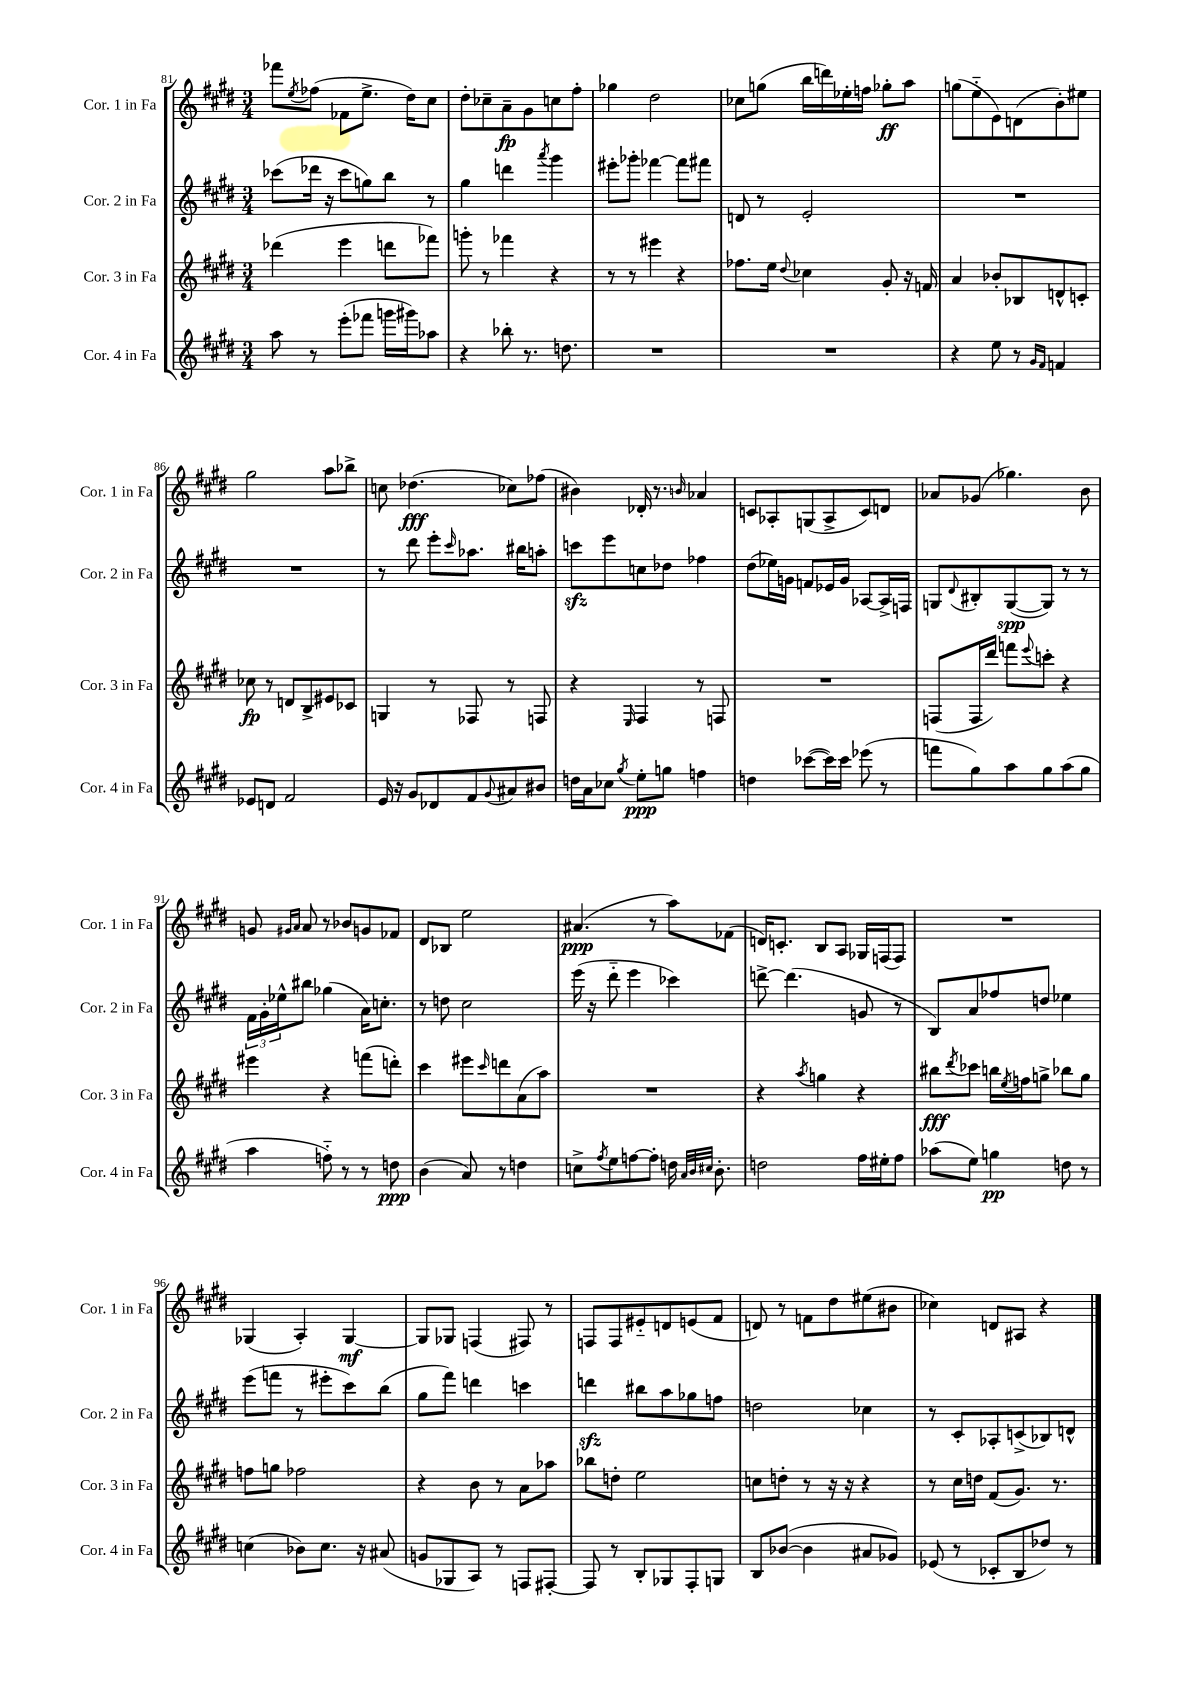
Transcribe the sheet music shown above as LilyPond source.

<<
\new StaffGroup <<
\new Staff = "s0" \with { instrumentName = "Cor. 1 in Fa" shortInstrumentName = "Cor. 1 in Fa" } {
    \clef treble \key e \major \numericTimeSignature \time 3/4
    fes'''8 \acciaccatura { e''8 } fes''8( fes'8 e''8.-> dis''16) cis''8 |
    dis''8-. ces''8-- a'8--\fp gis'8 c''8 fis''8-. |
    ges''4 dis''2 |
    ces''8 g''8( b''16 d'''16) ees''16-. f''16 ges''8-.\ff a''8 |
    g''8( e''8-_ e'8) d'8( b'8-.) eis''8 |
    gis''2 a''8 bes''8-> |
    c''8 des''4.\fff( ces''8) fes''8( |
    bis'4) des'16-. r8. \grace { b'16 } aes'4 |
    c'8 aes8-. g8( aes8-> c'8) d'8 |
    aes'8 ges'8( ges''4.) b'8 |
    g'8 \grace { gis'16 a'16 } a'8 r8 bes'8 g'8 fes'8 |
    dis'8 bes8 e''2 |
    ais'4.\ppp( r8 a''8) fes'8( |
    d'16) c'8.-. b8 a8 ges16 f16( f8) |
    R2. |
    ges4( a4-.) ges4~\mf |
    ges8 ges8 f4( fis8) r8 |
    f8 f8 eis'8-_ d'8 e'8( fis'8 |
    d'8) r8 f'8 dis''8 eis''8( bis'8 |
    ces''4) d'8 ais8 r4 \bar "|." |
}
\new Staff = "s1" \with { instrumentName = "Cor. 2 in Fa" shortInstrumentName = "Cor. 2 in Fa" } {
    \clef treble \key e \major \numericTimeSignature \time 3/4
    ces'''8( des'''16 r16 ces'''8 g''8) b''8 r8 |
    gis''4 d'''4 \acciaccatura { a'''8 } gis'''4 |
    eis'''8-. ges'''8-. fes'''4~ fes'''8 fis'''8 |
    d'8 r8 e'2-. |
    R2. |
    R2. |
    r8 dis'''8 e'''8-. \grace { cis'''16 } aes''8. bis''16 a''8-. |
    c'''8\sfz e'''8 c''8 des''8 fes''4 |
    dis''8( ees''16) g'16 f'8 ees'16 g'16 aes8~ aes16-> f16 |
    g8 \appoggiatura { dis'8 } bis8-. g8~\spp( g8) r8 r8 |
    \tuplet 3/2 { fis'16 gis'16-. ees''16-^ } bis''8 ges''4( a'16) c''8.-. |
    r8 d''8 cis''2 |
    e'''16( r16 dis'''8-_ e'''4 ces'''4) |
    d'''8~-> d'''4.( g'8 r8 |
    b8) a'8 fes''8 d''8 ees''4 |
    e'''8( f'''8 r8 eis'''8-. cis'''8) b''8( |
    gis''8 fis'''8) d'''4 c'''4 |
    d'''4\sfz bis''8 a''8 ges''8 f''8 |
    d''2 ces''4 |
    r8 cis'8-. aes8-. c'8->( bes8) d'8-^ \bar "|." |
}
\new Staff = "s2" \with { instrumentName = "Cor. 3 in Fa" shortInstrumentName = "Cor. 3 in Fa" } {
    \clef treble \key e \major \numericTimeSignature \time 3/4
    des'''4( e'''4 d'''8 fes'''8) |
    g'''8-. r8 fes'''4 r4 |
    r8 r8 eis'''4 r4 |
    fes''8. e''16 \appoggiatura { dis''8 } ces''4 gis'8-. r16 f'16 |
    a'4 bes'8-. bes8 d'8-^ c'8-. |
    ces''8\fp r8 d'8 b8-> eis'8 ces'8 |
    g4 r8 fes8 r8 f8 |
    r4 \grace { e16 } fis4 r8 f8 |
    R2. |
    f8( f16 dis'''16) f'''8 \appoggiatura { e'''8 } c'''8-. r4 |
    eis'''4 r4 f'''8( d'''8-.) |
    cis'''4 eis'''8 \grace { cis'''16 } d'''8 a'8( a''8) |
    R2. |
    r4 \acciaccatura { a''8 } g''4 r4 |
    bis''8\fff \acciaccatura { dis'''8 } ces'''8 b''16 \acciaccatura { e''8 } f''16 g''8-> bes''8 g''8 |
    f''8 g''8 fes''2 |
    r4 b'8 r8 a'8 aes''8 |
    bes''8 d''8-. e''2 |
    c''8 d''8-. r8 r16 r16 r4 |
    r8 cis''16 d''16 fis'8( gis'8.) r8. \bar "|." |
}
\new Staff = "s3" \with { instrumentName = "Cor. 4 in Fa" shortInstrumentName = "Cor. 4 in Fa" } {
    \clef treble \key e \major \numericTimeSignature \time 3/4
    a''8 r8 e'''8-.( fes'''8 g'''16 gis'''16) aes''8 |
    r4 bes''8-. r8. d''8. |
    R2. |
    R2. |
    r4 e''8 r8 \grace { gis'16 fis'16 } f'4 |
    ees'8 d'8 fis'2 |
    e'16 r16 gis'8 des'8 fis'8 \appoggiatura { gis'8 } ais'8 bis'8 |
    d''16 a'16 ces''8 \acciaccatura { gis''8 } e''8-.\ppp g''8 f''4 |
    d''4 ces'''8~( ces'''16) ces'''16 ees'''8( r8 |
    f'''8 gis''8) a''8 gis''8 a''8( gis''8 |
    a''4 f''8-_) r8 r8 d''8\ppp |
    b'4( a'8) r8 d''4 |
    c''8-> \acciaccatura { fis''8 } e''8 f''8~ f''8-. d''16 \grace { a'32 b'32 cis''32 } b'8.-. |
    d''2 fis''16 eis''16-. fis''8 |
    aes''8( e''8) g''4\pp d''8 r8 |
    c''4( bes'8) c''8. r16 ais'8( |
    g'8 ges8 a8) r8 f8 fis8~-. |
    fis8 r8 b8-. ges8 fis8-. g8 |
    b8 bes'8~( bes'4 ais'8 ges'8) |
    ees'8( r8 ces'8-. b8 des''8) r8 \bar "|." |
}
>>
>>
\layout { \context { \Score currentBarNumber = #81 } }
